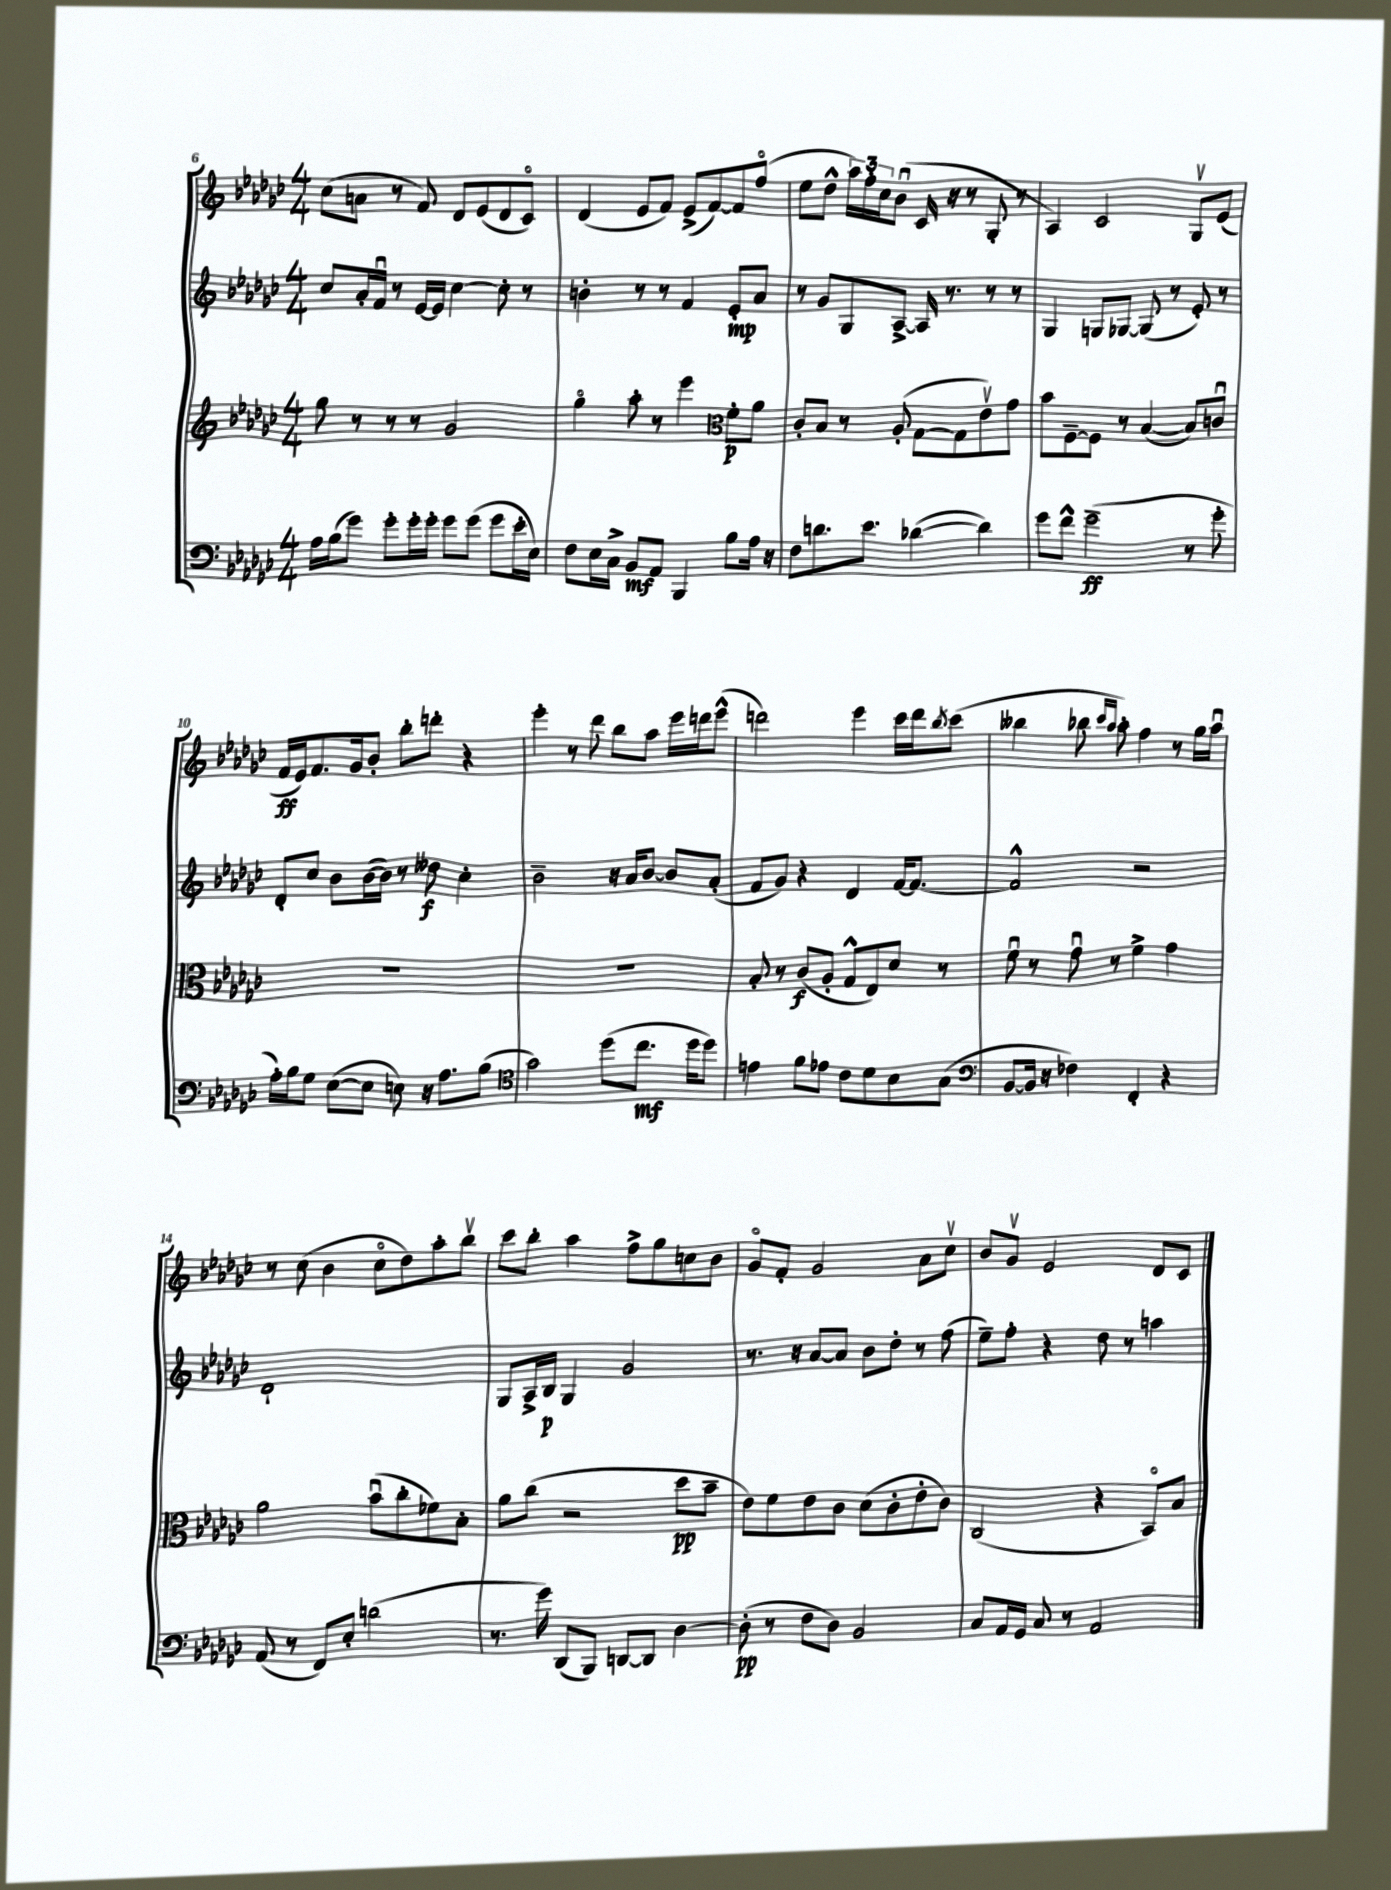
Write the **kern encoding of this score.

**kern	**kern	**kern	**kern
*staff4	*staff3	*staff2	*staff1
*clefF4	*clefG2	*clefG2	*clefG2
*k[b-e-a-d-g-c-]	*k[b-e-a-d-g-c-]	*k[b-e-a-d-g-c-]	*k[b-e-a-d-g-c-]
*M4/4	*M4/4	*M4/4	*M4/4
16A-	8gg-	8cc-	(8cc-
(16B-	.	.	.
8g-)	8r	16a-'	8a
.	.	16fu	.
8g-'	8r	8r	8r
16g-'	8r	[16e-	8f)
16g-'	.	16e-]	.
8g-	2g-	[4cc-	8d-
(8g-	.	.	(8e-
8g-	.	8cc-']	8d-
16e-'	.	8r	8c-o)
16E-)	.	.	.
=	=	=	=
8F	4gg-o	4b'	(4d-
16E-	.	.	.
16C-^	.	.	.
8BB-	8aa-'	8r	8e-
8AA-	8r	8r	8f)
4BBB-	4eee-	4f	(8e-^
.	.	.	[8f)
*	*clefC3	*	*
8B-	8f'	8e-'	8f]
16A-	8a-	8a-	(8ffo
16r	.	.	.
=	=	=	=
8F	8c-'	8r	8ee-
8.d	8B-	8g-	8dd-^^
.	8r	8G-	24aa-)
.	.	.	24ff'
8.e-	.	.	.
.	.	.	24cc-
.	(8A-'	[8A-^	(8b-u
([4d-	[8G-	16A-]	16c-
.	.	8.r	16r
.	8G-]	.	8r
4d-])	8e-v)	8r	8G-'
.	8g-	8r	8r
=	=	=	=
8g-	8b-	4G-	4A-)
8f^^	[8F~	.	.
(2g-~	8F]	8G	2c-
.	8r	[8G-	.
.	([4B-	(8G-]	.
.	.	8r	.
8r	8B-])	8e-')	8G-v
8g-'	8cu	8r	(8e-
=	=	=	=
16A-')	1r	8d-'	16f
16B-	.	.	16e-)
8G-	.	8cc-	8.f
([8E-	.	8b-	.
.	.	.	16g-
8E-]	.	([16b-	8b-'
.	.	16b-])	.
8E)	.	8r	8bb-'
16r	.	8dd--	8ddd'
8.A-	.	.	.
.	.	4cc-'	4r
(8B-	.	.	.
=	=	=	=
*clefC4	*	*	*
2g-)	1r	2b-~	4eee-'
.	.	.	8r
.	.	.	8ddd-
(8dd-	.	16r	8bb-
.	.	16a-	.
8.cc-	.	[8b-	8aa-
.	.	8b-]	16eee-
16dd-	.	.	16ddd
8dd-)	.	(8a-'	(8eee-^^
=	=	=	=
4e	8B-'	8f	2ddd)
.	8r	8g-)	.
8f	(8c-	4r	.
8e-	8A-'	.	.
8c-	8G-^^	4d-	4eee-
8d-	8E-)	.	.
8B-	8d-	[16f	16ccc-
.	.	8.f_	16ddd
.	.	.	8qbb-
(8G-	8r	.	(8ccc-
=	=	=	=
*clefF4	*	*	*
[8BB-	8fu	2f^^]	4bb--
16BB-]	8r	.	.
16r	.	.	.
4F-)	8g-u	.	8bb-
.	.	.	16qqccc-
.	.	.	16qqaa-
.	8r	.	8aa-')
4FF'	4f^	2r	4ff
4r	4g-	.	8r
.	.	.	16gg-
.	.	.	16aa-u
=	=	=	=
(8AA-	2a-	1d-`	8r
8r	.	.	(8cc-
8FF)	.	.	4b-
8E-'	.	.	.
(2d	(8b-u	.	8cc-o
.	8cc-'	.	8dd-)
.	8f-)	.	8aa-'
.	8B-'	.	8bb-v
=	=	=	=
8.r	8a-	8G-	8ccc-
.	(8cc-	16A-^	8bb-'
16g-)	.	16B-	.
(8DD-	2r	4G-	4aa-
8BBB-)	.	.	.
[8DD	.	2g-	8ff^
8DD]	.	.	8gg-
[4D-	8dd-	.	8cc
.	8b-~	.	8b-
=	=	=	=
(8D-']	8e-)	8.r	8g-o
8r	8f	.	8f'
.	.	16r	.
8F	8e-	[8a-	2g-
8D-)	8c-	8a-]	.
2BB-	(8d-	8b-	.
.	8c-'	8dd-'	.
.	8e-'	8r	8a-
.	8c-)	(8ff	8cc-v
=	=	=	=
8C-	(2C-	8ee-~)	8b-
16AA-	.	8ff'	8g-v
16GG-	.	.	.
8C-	.	4r	2e-
8r	.	.	.
2AA-	4r	8dd-	.
.	.	8r	.
.	8BB-o)	4aa	8d-
.	8B-	.	8c-
==	==	==	==
*-	*-	*-	*-
